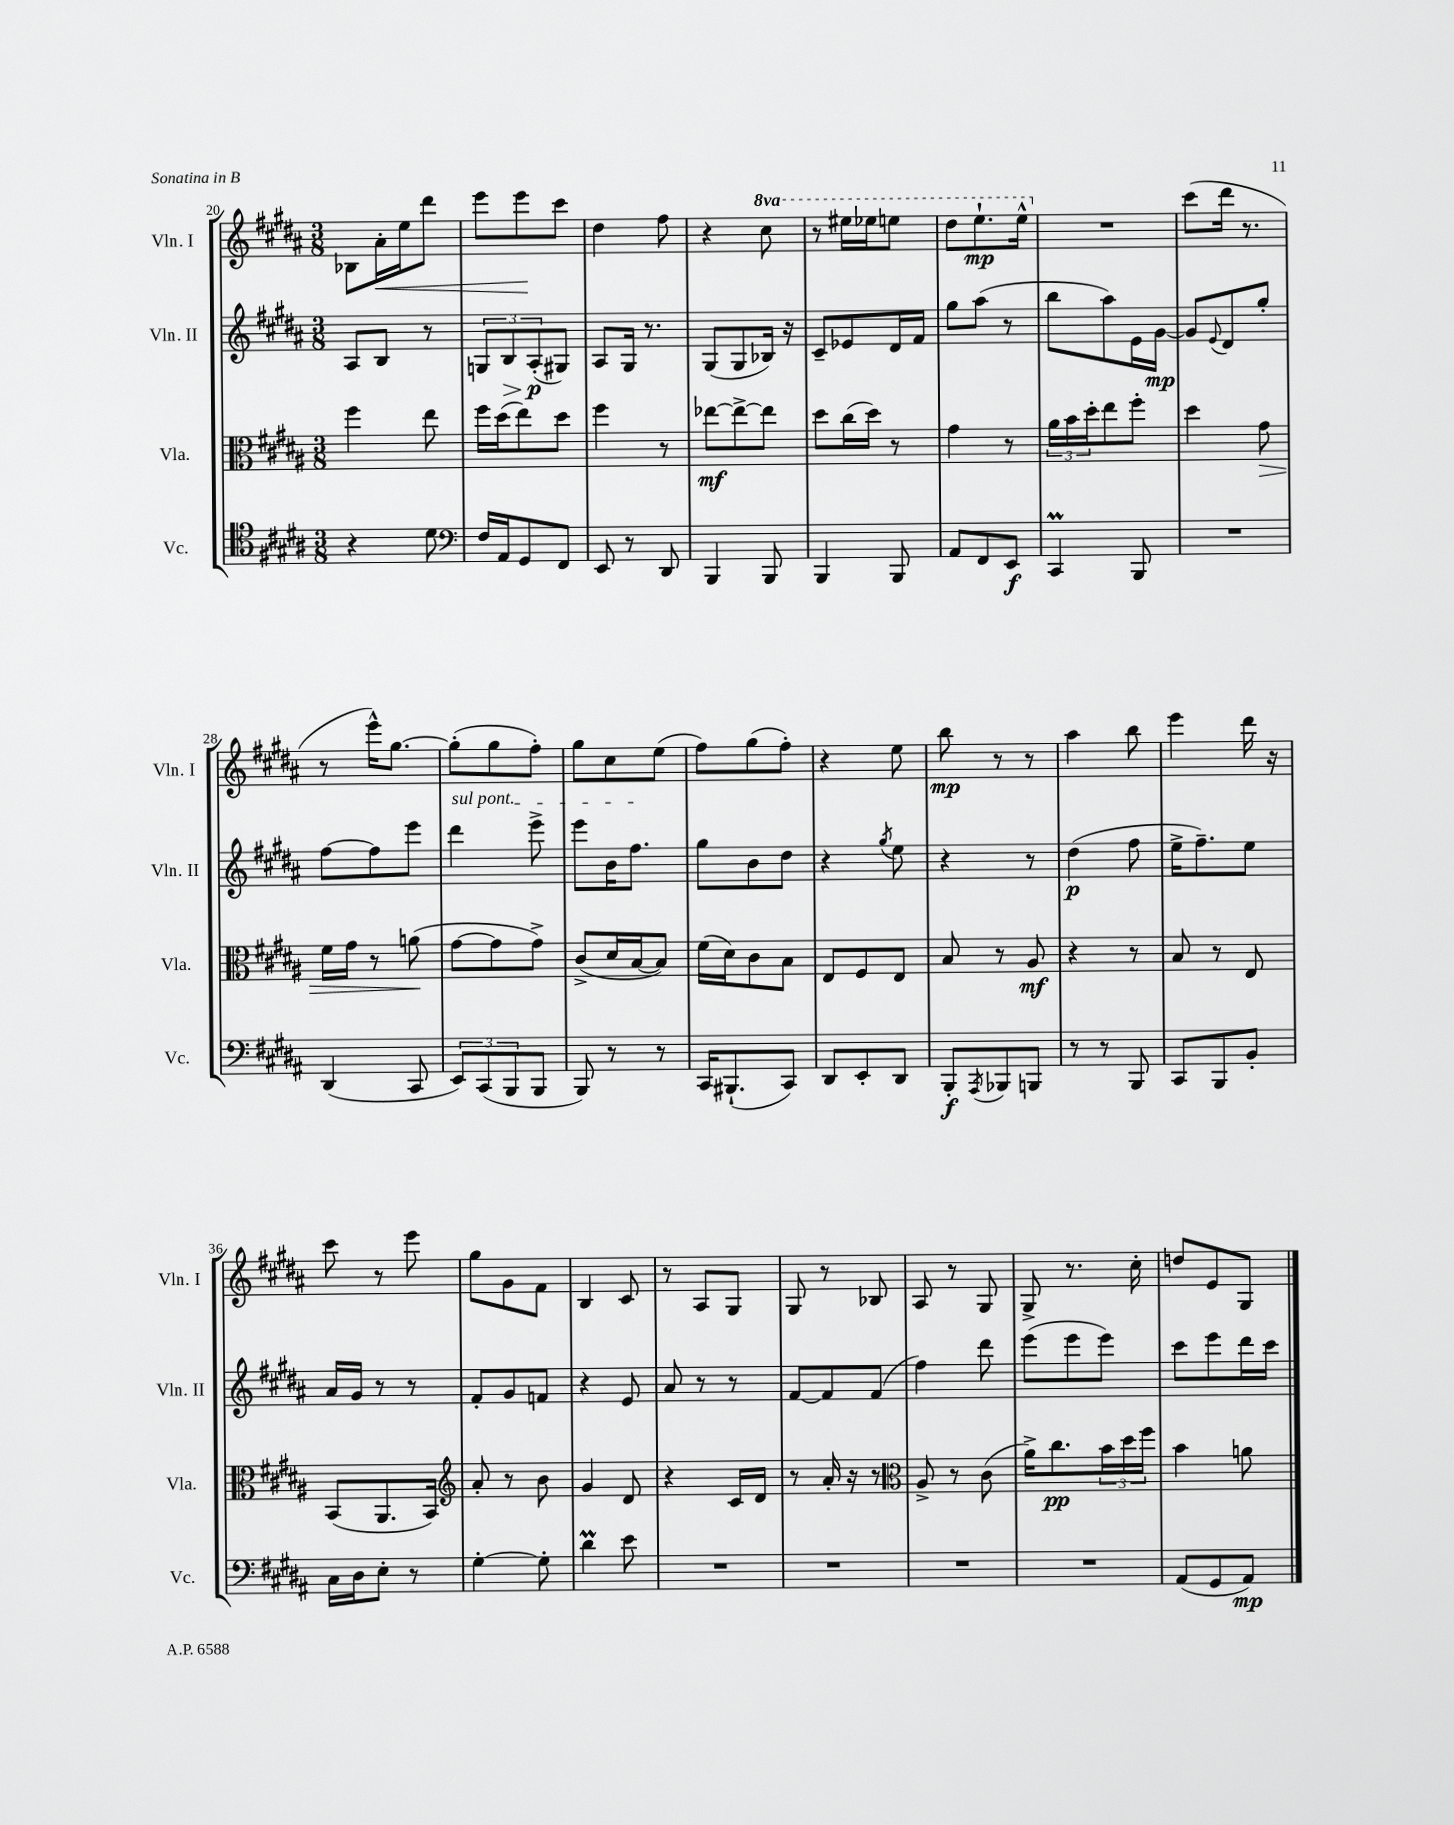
<<
\new StaffGroup <<
\new Staff = "s0" \with { instrumentName = "Vln. I" shortInstrumentName = "Vln. I" } {
    \clef treble \key b \major \numericTimeSignature \time 3/8 \set Staff.ottavationMarkups = #ottavation-simple-ordinals
    bes8 ais'16-.\< e''16 dis'''8 |
    e'''8 e'''8\! cis'''8 |
    dis''4 fis''8 |
    r4 \ottava #1 cis'''8 |
    r8 eis'''16 ees'''16 e'''8 |
    dis'''8 e'''8.-!\mp e'''16-^ \ottava #0 |
    R4. |
    cis'''8( dis'''16 r8. |
    r8 e'''16-^) gis''8.~ |
    gis''8-.( gis''8 fis''8-.) |
    gis''8 cis''8 e''8( |
    fis''8) gis''8( fis''8-.) |
    r4 e''8 |
    b''8\mp r8 r8 |
    ais''4 b''8 |
    e'''4 dis'''16 r16 |
    cis'''8 r8 e'''8 |
    gis''8 gis'8 fis'8 |
    b4 cis'8 |
    r8 ais8 gis8 |
    gis8 r8 bes8 |
    ais8 r8 gis8 |
    gis8-> r8. cis''16-. |
    d''8 e'8 gis8 \bar "|." |
}
\new Staff = "s1" \with { instrumentName = "Vln. II" shortInstrumentName = "Vln. II" } {
    \clef treble \key b \major \numericTimeSignature \time 3/8
    ais8 b8 r8 |
    \tuplet 3/2 { g8 b8\> ais8-.\p\!( } gis8) |
    ais8 gis16 r8. |
    gis8( gis8 bes16) r16 |
    cis'8-- ees'8 dis'16 fis'16 |
    gis''8 ais''8( r8 |
    b''8 ais''8) e'16 gis'16~\mp |
    gis'8 \appoggiatura { e'8 } dis'8 gis''8-. |
    fis''8~ fis''8 e'''8 |
    \once \override TextSpanner.bound-details.left.text = \markup { \italic "sul pont." } dis'''4\startTextSpan e'''8-> |
    e'''8 b'16 fis''8.\stopTextSpan |
    gis''8 b'8 dis''8 |
    r4 \acciaccatura { gis''8 } e''8 |
    r4 r8 |
    dis''4\p( fis''8 |
    e''16-> fis''8.--) e''8 |
    ais'16 gis'16 r8 r8 |
    fis'8-. gis'8 f'8 |
    r4 e'8 |
    ais'8 r8 r8 |
    fis'8~ fis'8 fis'8( |
    fis''4) dis'''8 |
    e'''8( e'''8 e'''8) |
    cis'''8 e'''8 dis'''16 cis'''16 \bar "|." |
}
\new Staff = "s2" \with { instrumentName = "Vla." shortInstrumentName = "Vla." } {
    \clef alto \key b \major \numericTimeSignature \time 3/8
    fis''4 e''8 |
    fis''16 dis''16( e''8) dis''8 |
    fis''4 r8 |
    ees''8~\mf ees''8~-> ees''8 |
    dis''8 cis''16( dis''16) r8 |
    gis'4 r8 |
    \tuplet 3/2 { ais'16 b'16 dis''16-. } e''8 fis''8-. |
    dis''4 gis'8\> |
    fis'16 gis'16 r8 a'8\!( |
    gis'8~ gis'8 gis'8->) |
    cis'8->( dis'16 b16~ b8) |
    fis'16( dis'16) cis'8 b8 |
    e8 fis8 e8 |
    b8 r8 ais8\mf |
    r4 r8 |
    b8 r8 e8 |
    b,8( ais,8. b,16) |
    \clef treble ais'8-. r8 b'8 |
    gis'4 dis'8 |
    r4 cis'16 dis'16 |
    r8 ais'16-. r16 r8 |
    \clef alto ais8-> r8 cis'8( |
    ais'16->) cis''8.\pp \tuplet 3/2 { b'16 dis''16 fis''16 } |
    b'4 a'8 \bar "|." |
}
\new Staff = "s3" \with { instrumentName = "Vc." shortInstrumentName = "Vc." } {
    \clef tenor \key b \major \numericTimeSignature \time 3/8
    r4 dis'8 |
    \clef bass fis16 ais,16 gis,8 fis,8 |
    e,8 r8 dis,8 |
    b,,4 b,,8 |
    b,,4 b,,8 |
    ais,8 fis,8 e,8\f |
    cis,4\prall b,,8 |
    R4. |
    dis,4( cis,8 |
    \tuplet 3/2 { e,8) cis,8( b,,8 } b,,8 |
    b,,8) r8 r8 |
    cis,16 bis,,8.-!( cis,8) |
    dis,8 e,8-. dis,8 |
    b,,8-.\f \acciaccatura { ais,,8 } bes,,8 b,,8 |
    r8 r8 b,,8 |
    cis,8 b,,8 b,8-. |
    cis16 dis16 e8-. r8 |
    gis4~-. gis8-. |
    dis'4\prall e'8 |
    R4. |
    R4. |
    R4. |
    R4. |
    ais,8( gis,8 ais,8\mp) \bar "|." |
}
>>
>>
\layout { \context { \Score currentBarNumber = #20 } }
